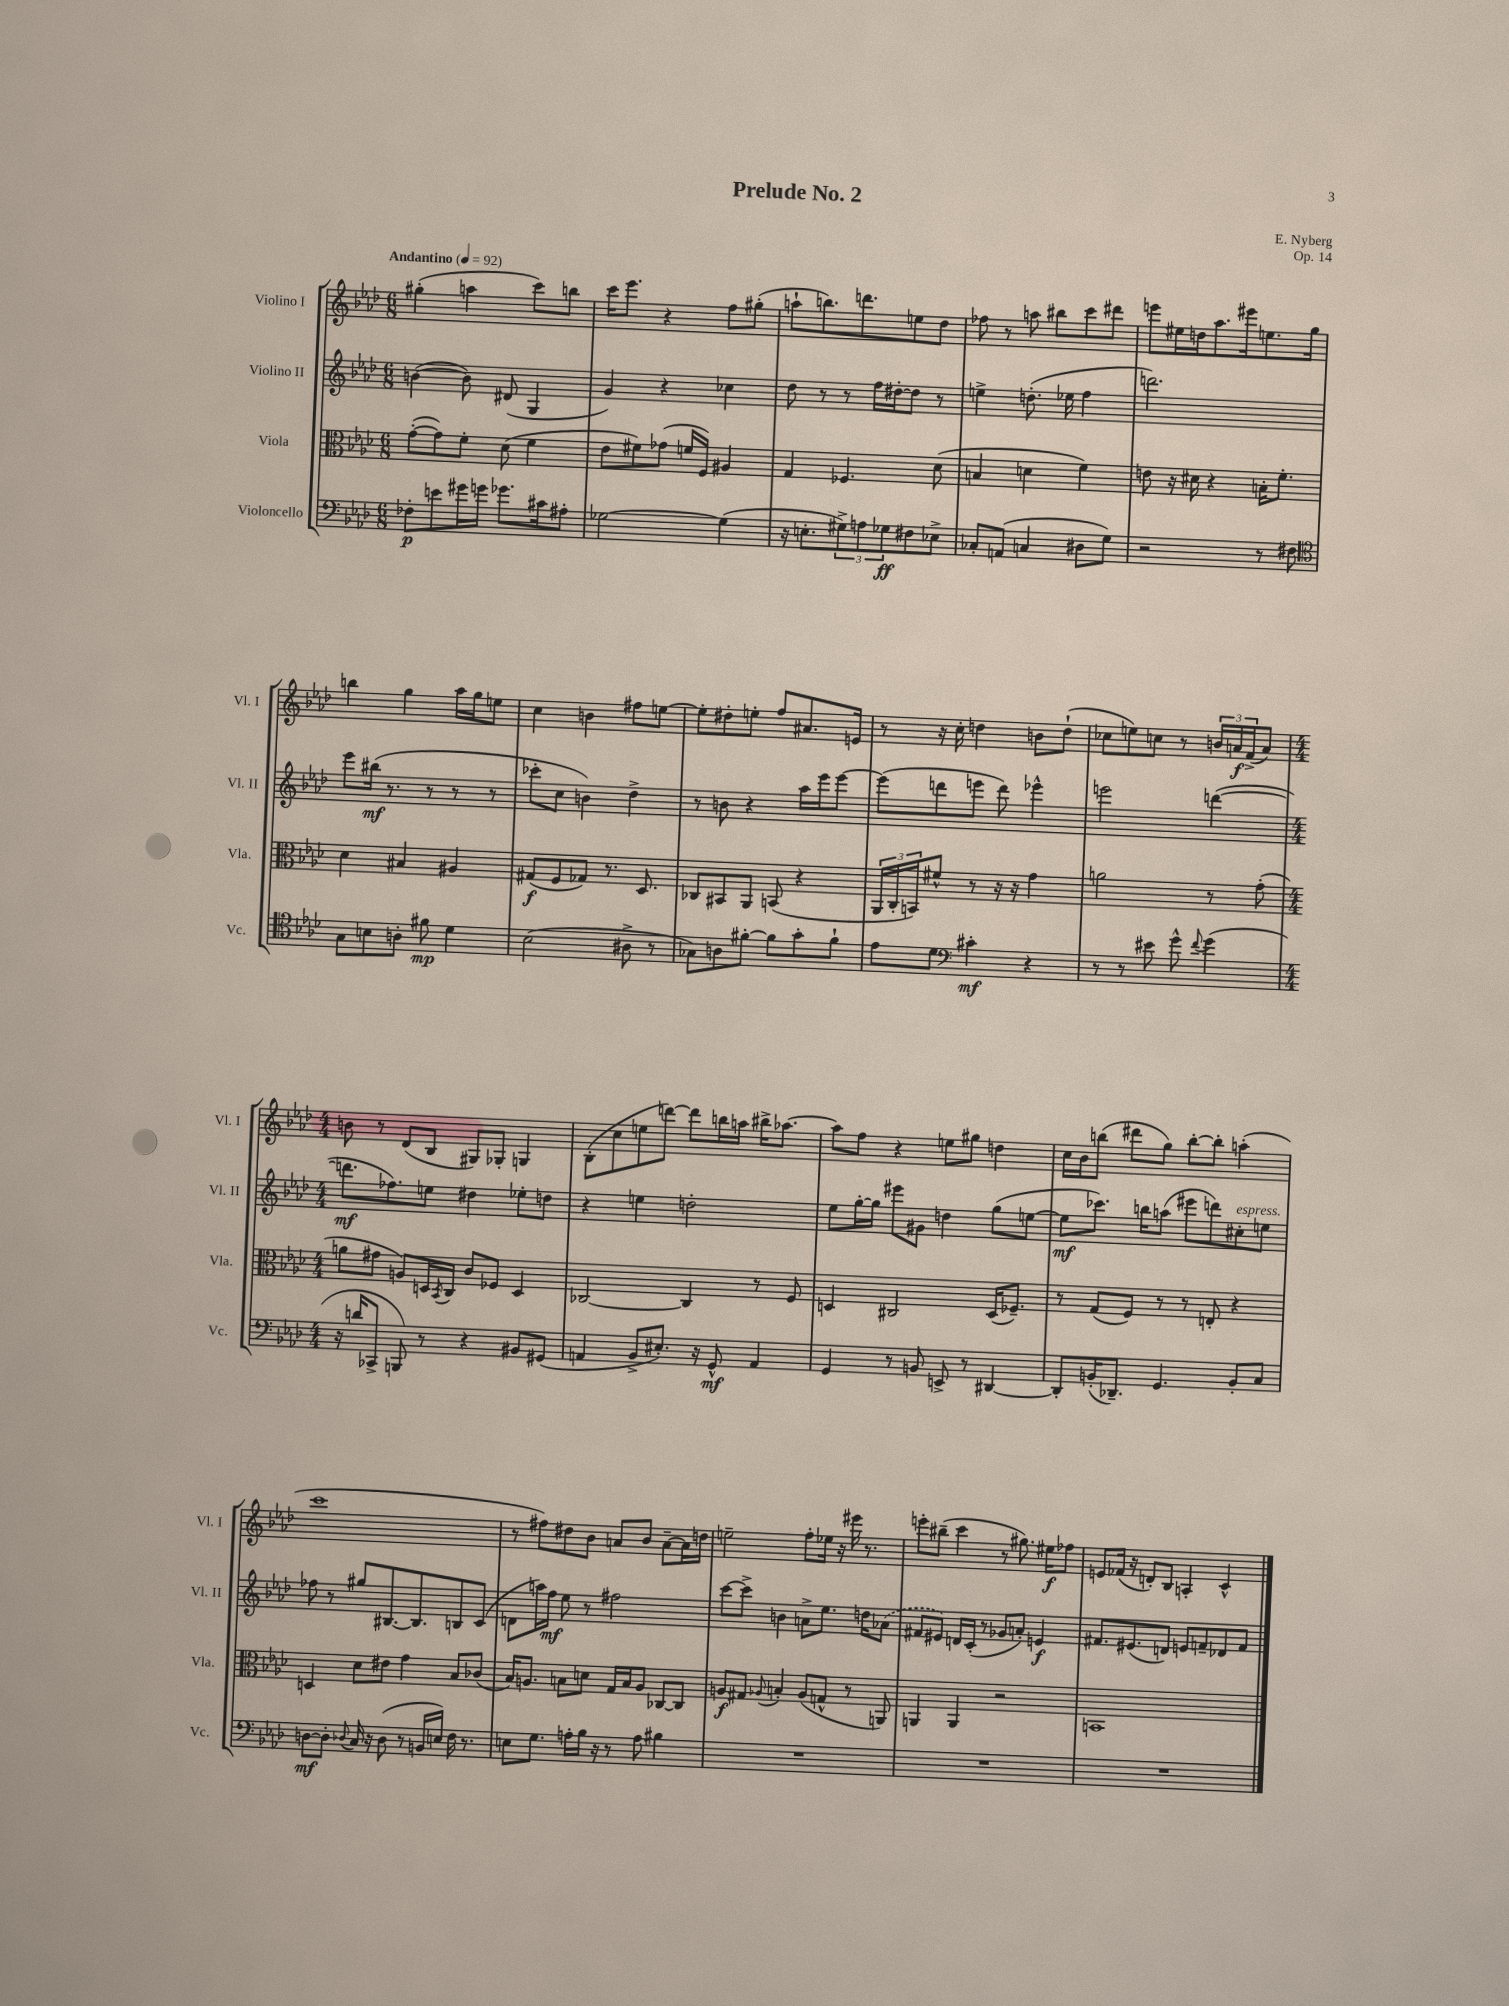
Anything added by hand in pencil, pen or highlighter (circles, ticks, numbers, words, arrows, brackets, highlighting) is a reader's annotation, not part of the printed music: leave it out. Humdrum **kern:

**kern	**kern	**kern	**kern
*staff4	*staff3	*staff2	*staff1
*clefF4	*clefC3	*clefG2	*clefG2
*k[b-e-a-d-]	*k[b-e-a-d-]	*k[b-e-a-d-]	*k[b-e-a-d-]
*M6/8	*M6/8	*M6/8	*M6/8
*MM92	*MM92	*MM92	*MM92
8F-'	([8g'	([4b	(4gg#'
8e	8g])	.	.
16g#	8f'	8b])	4aa
16g	.	.	.
8.g-	(8d-	(8d#	.
.	4f	4G	8ccc)
16c#	.	.	.
8A#'	.	.	8bb
=	=	=	=
[2G-	8e-	4g)	16ccc
.	.	.	8.eee-
.	8f#)	.	.
.	(8g-	4r	4r
.	16f	.	.
.	16F)	.	.
(4G-]	4A#	4cc-	8ff
.	.	.	(8gg#'
=	=	=	=
16r	4G	8dd-	8aa`
8.E'	.	.	.
.	.	8r	8.bb)
12G#^)	4.F-	8r	.
.	.	.	8.ddd
12A	.	.	.
.	.	16ff	.
12G-	.	.	.
.	.	[16dd#'	.
8F#	.	8dd#]	8ee
8E-^	(8d-	8r	8dd-
=	=	=	=
8C-'	4B	4ee^	8ff-
(8AA	.	.	8r
4C	4d	(8.dd'	8aa
.	.	.	8bb#
.	.	16ee-	.
8D#	4f)	4ff	8ccc
8G)	.	.	8ddd#
=	=	=	=
2r	8e	2.ddd)	8eee
.	16r	.	16ee#
.	16d#	.	16dd
.	4r	.	8.aa-
.	.	.	16eee#
8r	16B'	.	8.ee
.	8.f'	.	.
8F#	.	.	.
.	.	.	16gg
=	=	=	=
*clefC4	*	*	*
8G	4d-	8eee-	4bb
8B	.	(16bb#	.
.	.	8.r	.
8A'	4B#	.	4gg
8f#	.	8r	.
4d-	4A#	8r	16aa-
.	.	.	16gg
.	.	8r	8ee
=	=	=	=
(2B-	(8G#	8ccc-'	4cc
.	8F	8cc	.
.	8G-)	4b)	4b
.	8.r	.	.
8A#^	.	4dd-^	8ff#
.	8.D-	.	.
8r	.	.	[8ee
=	=	=	=
8G-)	8C-	8r	8ee']
8A	8BB#	8b	8dd#'
[8f#'	8AA-	4r	8ee'
8f#]	(8BB	.	8ff
8g'	4r	16aa-	8.a#
.	.	16eee-	.
8f#`	.	[8eee-	.
.	.	.	16e
=	=	=	=
8e-	24AA-	(8eee-]	8r
.	24C'	.	.
.	24BB)	.	.
8d-	8f#^^	8ddd	16r
.	.	.	16cc'
*clefF4	*	*	*
4c#'	8r	8eee	4dd
.	16r	8ddd)	.
.	16r	.	.
4r	4g	4eee-^^	8b
.	.	.	(8dd`
=	=	=	=
8r	2a	2eee	8cc-
8r	.	.	8ee)
8e#	.	.	8cc
8g^^	.	.	8r
8qqf	.	.	.
(4g	8r	([4ddd	24b
.	.	.	24a
.	.	.	(24f^
.	(8g'	.	8a)
=	=	=	=
*M4/4	*M4/4	*M4/4	*M4/4
16r	8a	8.ddd]	8b
16d	.	.	.
8CC-^	8g#	.	8r
.	.	8.ff-)	.
8BBB)	8A)	.	(8d-
8r	16D	8ee	8B-
.	8qBB-	.	.
.	16C	.	.
4r	8c	4dd#	8G#)
.	8F-	.	8G-'
8BB#	4D	8ee-'	4G
(8GG#	.	8dd	.
=	=	=	=
4AA	[2C-	4r	(8B-'
.	.	.	8cc
8BB-^	.	4ee	8ee
8.E#')	.	.	[8ddd)
.	4C-]	2dd'	8ddd]
16r	.	.	.
8GG^^	.	.	16bb
.	.	.	16aa
4AA	8r	.	16bb#^
.	.	.	[8.aa-
.	8F	.	.
=	=	=	=
4GG	4D	8ee-	8aa-]
.	.	[16gg'	8ff
.	.	16gg]	.
8r	2C#	8eee#	4r
8BB	.	8g#	.
8EE^	.	4dd	8ee
8r	.	.	8gg#
[4DD#	(16D	(8gg	4dd
.	8.F-~)	.	.
.	.	[8ee	.
=	=	=	=
8DD#']	8r	8ee]	16cc
.	.	.	16b-
(16BB'	(8G	8.ccc-)	(8bb
8.DD-~)	.	.	.
.	8F)	.	8ddd#
.	.	16bb	.
4.GG	8r	(8aa	8gg)
.	8r	8eee#	[8bb'
.	8E'	8ddd)	8bb']
8BB'	4r	8cc#'	(4aa'
8C	.	8ee	.
=	=	=	=
[8D	4D	8ff-	1ccc
8D']	.	8r	.
8qqD-	.	.	.
16C	8d-	8gg#	.
16r	.	.	.
(8D-	8e#	[8.B#	.
8r	4g	.	.
.	.	8.B#]	.
16BB	.	.	.
16E)	.	.	.
16F	8B-	8B	.
8.r	.	.	.
.	(8c-	(8c	.
=	=	=	=
8E	16B-)	8d	8r
.	8.A	.	.
8.G	.	16aa)	8ff#)
.	.	16ff	.
.	8B	8ee-	8dd#
16A'	.	.	.
16B-	8d	8r	8b-
16r	.	.	.
8r	16G	2ff#	8a
.	16B	.	.
8A	8A	.	8b-
4B#	[8C-	.	[8a~
.	8C-]	.	16a]
.	.	.	16dd
=	=	=	=
1r	8A	[8ccc	2ee~
.	8G#	8ccc^]	.
.	8qqA-	.	.
.	4B'	4b	.
.	(8A-	8a^	8ff'
.	8G^^	8.ee-	16ee-
.	.	.	16r
.	8r	.	16eee#
.	.	16dd	8.r
.	8AA)	(8a-	.
=	=	=	=
1r	4AA	8f#	8eee'
.	.	8e#)	(8bb#~
.	4AA	16d	4ccc
.	.	(16c'	.
.	.	8r	.
.	2r	8g-	8r
.	.	8a')	8.gg#)
.	.	4e	.
.	.	.	16ee#
.	.	.	8ff-
=	=	=	=
1r	1BB	8.f#	8e
.	.	.	(16f-
.	.	(8.e#	16r
.	.	.	8d')
.	.	8d)	8B-
.	.	8e	4A'
.	.	8f~	.
.	.	8d-	4c^^
.	.	8f	.
==	==	==	==
*-	*-	*-	*-
